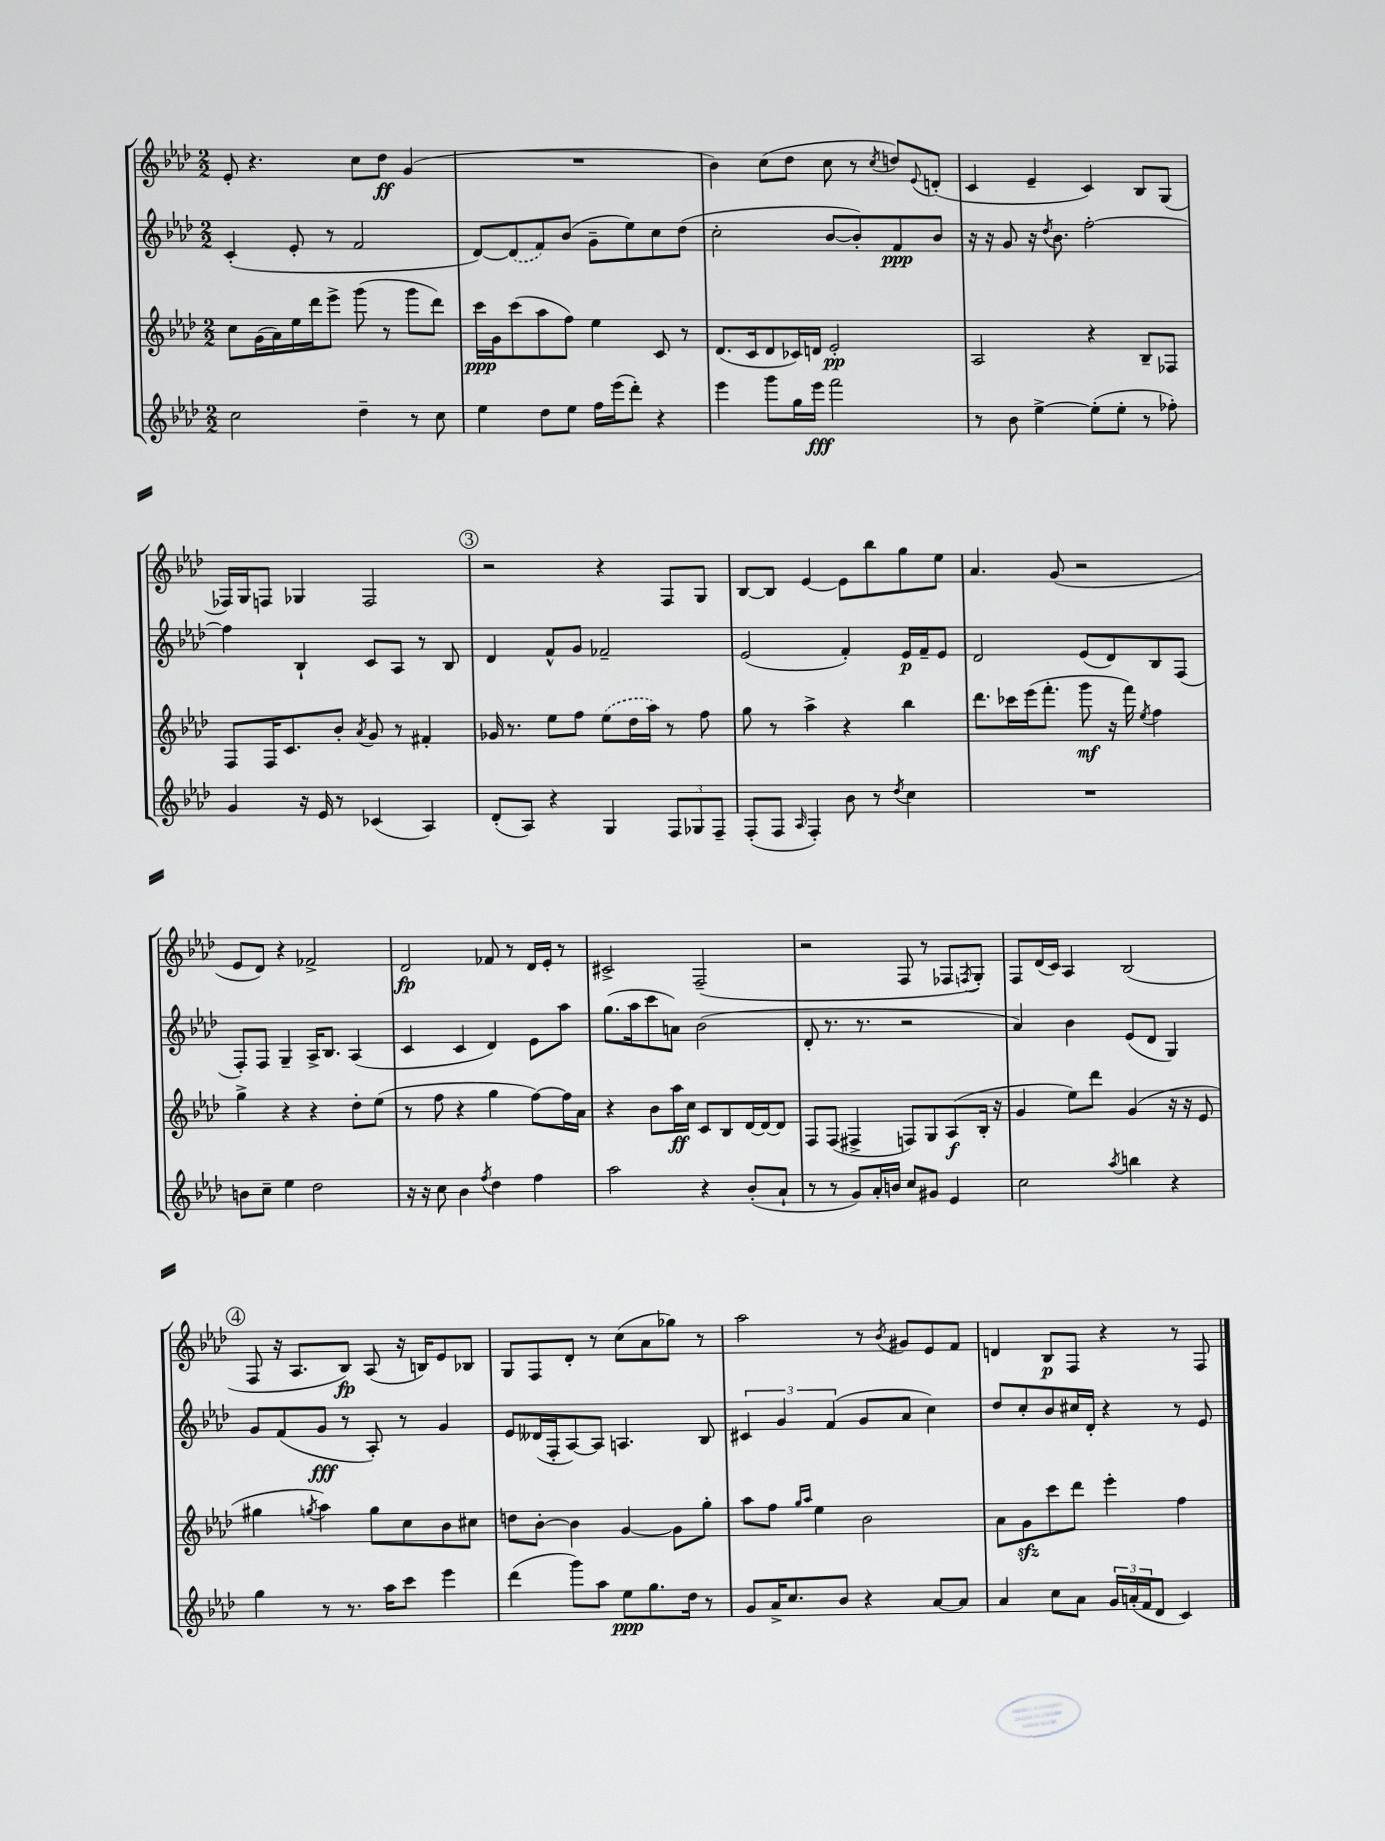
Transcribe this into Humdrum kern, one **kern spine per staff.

**kern	**dynam	**kern	**dynam	**kern	**dynam	**kern	**dynam
*part4	*part4	*part3	*part3	*part2	*part2	*part1	*part1
*staff4	*staff4	*staff3	*staff3	*staff2	*staff2	*staff1	*staff1
*clefG2	*	*clefG2	*	*clefG2	*	*clefG2	*
*k[b-e-a-d-]	*	*k[b-e-a-d-]	*	*k[b-e-a-d-]	*	*k[b-e-a-d-]	*
*M2/2	*	*M2/2	*	*M2/2	*	*M2/2	*
=104	=104	=104	=104	=104	=104	=104	=104
2cc\	.	8cc\L	.	(4c'/	.	8e-'/	.
.	.	(16g\L	.	.	.	4.r	.
.	.	16a-\)	.	.	.	.	.
.	.	16ee-\	.	8e-'/	.	.	.
.	.	16ddd-\J	.	.	.	.	.
.	.	8eee-^\J	.	8r	.	.	.
4dd-~\	.	(8ggg\	.	2f/	.	8cc\L	.
.	.	8r	.	.	.	8dd-\J	ff
8r	.	8ggg\L	.	.	.	(4g/	.
8cc\	.	8ddd-\J)	.	.	.	.	.
=105	=105	=105	=105	=105	=105	=105	=105
4ee-\	.	16ccc\LL	ppp	[8d-/L)	.	1r	.
.	.	16g\J	.	.	.	.	.
.	.	(8ccc\	.	(8d-/]	.	.	.
8dd-\L	.	8aa-\	.	8f/)	.	.	.
8ee-\J	.	8ff\J)	.	(8b-/J	.	.	.
16ff\LL	.	4ee-\	.	8g~\L	.	.	.
(16eee-\J	.	.	.	.	.	.	.
8ddd-'\J)	.	.	.	8ee-\)	.	.	.
4r	.	8c/	.	8cc\	.	.	.
.	.	8r	.	(8dd-\J	.	.	.
=106	=106	=106	=106	=106	=106	=106	=106
4eee-\	.	(8.d-/L	.	2cc'\	.	4b-\)	.
.	.	16c/k	.	.	.	.	.
8ggg\L	.	8d-/	.	.	.	(8cc\L	.
16gg\L	.	16c-X/L)	.	.	.	8dd-\J	.
16eee-\JJ	fff	16dn/JJ	.	.	.	.	.
2fff\	.	2e-'/	pp	[8b-/L	.	8cc\	.
.	.	.	.	8b-'/])	.	8r	.
.	.	.	.	.	.	8qcc/	.
.	.	.	.	8f/	ppp	8ddn/L)	.
.	.	.	.	.	.	8qqe-/	.
.	.	.	.	8b-/J	.	(8dn'/J	.
=107	=107	=107	=107	=107	=107	=107	=107
8r	.	2A-/	.	16r	.	4c/	.
.	.	.	.	16r	.	.	.
8b-\	.	.	.	8g/	.	.	.
[4ee-^\	.	.	.	16r	.	4e-~/	.
.	.	.	.	8qdd-/	.	.	.
.	.	.	.	8.b-\	.	.	.
(8ee-'\L]	.	4r	.	[2ff'\	.	4c/)	.
8ee-'\J	.	.	.	.	.	.	.
8r	.	8B-~/L	.	.	.	8B-/L	.
8ff-X'\)	.	8F-X/J	.	.	.	(8G/J	.
!!LO:LB:g=z
=108	=108	=108	=108	=108	=108	=108	=108
4g/	.	8F/L	.	4ff\]	.	16F-X/LL)	.
.	.	.	.	.	.	16G/J	.
.	.	16F/K	.	.	.	8Fn/J	.
.	.	8.c/	.	.	.	.	.
16r	.	.	.	4B-`/	.	4G-X/	.
16e-/	.	.	.	.	.	.	.
8r	.	8b-'/J	.	.	.	.	.
.	.	8qa-/	.	.	.	.	.
(4c-X/	.	8g/	.	8c/L	.	2F/	.
.	.	8r	.	8A-/J	.	.	.
4A-/)	.	4f#X'/	.	8r	.	.	.
.	.	.	.	8B-/	.	.	.
!!LO:REH:place=s1:t=3
=109	=109	=109	=109	=109	=109	=109	=109
(8d-'/L	.	16g-X/	.	4d-/	.	2r	.
.	.	8.r	.	.	.	.	.
8A-/J)	.	.	.	.	.	.	.
4r	.	8ee-\L	.	8f^^/L	.	.	.
.	.	8ff\J	.	8g/J	.	.	.
4G/	.	(8ee-\L	.	2f-X~/	.	4r	.
.	.	16dd-\L	.	.	.	.	.
.	.	16aa-\JJ)	.	.	.	.	.
12F/L	.	8r	.	.	.	8F/L	.
12G-X/	.	.	.	.	.	.	.
.	.	8ff\	.	.	.	8G/J	.
12F~/J	.	.	.	.	.	.	.
=110	=110	=110	=110	=110	=110	=110	=110
(8F'/L	.	8gg\	.	(2e-/	.	[8B-/L	.
8F/J	.	8r	.	.	.	8B-/J]	.
16qqA-/	.	.	.	.	.	.	.
4F'/)	.	4aa-^\	.	.	.	[4e-/	.
8b-\	.	4r	.	4f'/)	.	8e-\L]	.
8r	.	.	.	.	.	8bb-\	.
8qdd-/	.	.	.	.	.	.	.
4cc\	.	4bb-\	.	16e-/LL	p	8gg\	.
.	.	.	.	16f~/J	.	.	.
.	.	.	.	8e-/J	.	8ee-\J	.
=111	=111	=111	=111	=111	=111	=111	=111
1r	.	8.ddd-\L	.	2d-/	.	4.a-/	.
.	.	16ccc-X\L	.	.	.	.	.
.	.	(16eee-\J	.	.	.	.	.
.	.	8.fff'\J	.	.	.	.	.
.	.	.	.	.	.	(8g/	.
.	.	8ggg\	mf	(8e-/L	.	2r	.
.	.	16r	.	8d-/)	.	.	.
.	.	16fff\)	.	.	.	.	.
.	.	8qee-/	.	.	.	.	.
.	.	4ff\	.	8B-/	.	.	.
.	.	.	.	(8F/J	.	.	.
!!LO:LB:g=z
=112	=112	=112	=112	=112	=112	=112	=112
8bn\L	.	4gg^\	.	8F'/L)	.	8e-/L	.
8cc~\J	.	.	.	8F/J	.	8d-/J)	.
4ee-\	.	4r	.	4G~/	.	4r	.
2dd-\	.	4r	.	16A-^/KL	.	2f-X^/	.
.	.	.	.	8.B-/J	.	.	.
.	.	8dd-'\L	.	(4A-/	.	.	.
.	.	(8ee-\J	.	.	.	.	.
=113	=113	=113	=113	=113	=113	=113	=113
16r	.	8r	.	4c/	.	2d-/	fp
16r	.	.	.	.	.	.	.
8cc\	.	8ff\	.	.	.	.	.
4b-\	.	4r	.	4c/	.	.	.
8qff/	.	.	.	.	.	.	.
4dd-\	.	4gg\	.	4d-/)	.	8f-X/	.
.	.	.	.	.	.	8r	.
4ff\	.	[8ff\L)	.	8e-\L	.	16d-/LL	.
.	.	.	.	.	.	16e-'/JJ	.
.	.	16ff\L]	.	8aa-\J	.	8r	.
.	.	16a-\JJ	.	.	.	.	.
=114	=114	=114	=114	=114	=114	=114	=114
2aa-\	.	4r	.	(8.gg\L	.	2c#X^/	.
.	.	.	.	16aa-\k	.	.	.
.	.	8b-\L	.	8ccc\	.	.	.
.	.	16aa-\L	ff	8an\J)	.	.	.
.	.	16cc\JJ	.	.	.	.	.
4r	.	8c/L	.	(2b-\	.	(2F~/	.
.	.	8B-/	.	.	.	.	.
(8b-'/L	.	[16d-/L	.	.	.	.	.
.	.	16d-/J_	.	.	.	.	.
8a-`/J	.	8d-/J]	.	.	.	.	.
=115	=115	=115	=115	=115	=115	=115	=115
8r	.	8F/L	.	8d-'/	.	2r	.
8r	.	(8F/J	.	8.r	.	.	.
8g/L)	.	4F#X^/	.	.	.	.	.
.	.	.	.	8.r	.	.	.
16a-'/L	.	.	.	.	.	.	.
16bn/JJ	.	.	.	.	.	.	.
8cc/L	.	8Fn/L)	.	2r	.	8F/	.
8g#X/J	.	8G/	.	.	.	8r	.
4e-/	.	(8A-/	f	.	.	8F-X/L	.
.	.	.	.	.	.	8qFn/	.
.	.	16B-'/Jk	.	.	.	8G'/J)	.
.	.	16r	.	.	.	.	.
=116	=116	=116	=116	=116	=116	=116	=116
2cc\	.	4g/	.	4a-/)	.	8F/L	.
.	.	.	.	.	.	(16d-/L	.
.	.	.	.	.	.	16c/JJ)	.
.	.	8ee-\L)	.	4b-\	.	4A-/	.
.	.	8ddd-\J	.	.	.	.	.
8qaa-/	.	.	.	.	.	.	.
4bbn\	.	(4g/	.	(8e-/L	.	(2B-/	.
.	.	.	.	8d-/J	.	.	.
4r	.	16r	.	4G/)	.	.	.
.	.	16r	.	.	.	.	.
.	.	8e-/	.	.	.	.	.
!!LO:LB:g=z
!!LO:REH:place=s1:t=4
=117	=117	=117	=117	=117	=117	=117	=117
4gg\	.	4gg#X\	.	8g/L	.	8F/	.
.	.	.	.	(8f/	.	16r	.
.	.	.	.	.	.	8.A-/L	.
.	.	8qggn/	.	.	.	.	.
8r	.	4aa-\)	.	8g/J	fff	.	.
8.r	.	.	.	8r	.	8B-/J)	fp
.	.	8gg\L	.	8A-'/)	.	(8A-/	.
16aa-\KL	.	.	.	.	.	.	.
8ccc\J	.	8cc\	.	8r	.	16r	.
.	.	.	.	.	.	16Bn/KL)	.
4eee-\	.	8b-\	.	4g/	.	8e-/	.
.	.	8cc#X\J	.	.	.	8B-X/J	.
=118	=118	=118	=118	=118	=118	=118	=118
(4ddd-\	.	8ddn\L	.	8e-/L	.	8G/L	.
.	.	[8b-'\J	.	(16d--X/L	.	8F/	.
.	.	.	.	16F'/J	.	.	.
8ggg\L)	.	4b-\]	.	[8A-/)	.	8d-'/J	.
8aa-\J	.	.	.	8A-/J]	.	8r	.
8ee-\L	ppp	[4g/	.	4.An/	.	(8cc\L	.
8.gg\	.	.	.	.	.	8a-\	.
.	.	8g\L]	.	.	.	8gg-X\J)	.
16dd-\Jk	.	.	.	.	.	.	.
8r	.	8gg'\J	.	8B-/	.	8r	.
=119	=119	=119	=119	=119	=119	=119	=119
8g/L	.	8aa-\L	.	6c#X/	.	2aa-\	.
16a-^/K	.	8ff\J	.	.	.	.	.
.	.	.	.	6g/	.	.	.
8.cc/	.	.	.	.	.	.	.
.	.	16qqgg/LL	.	.	.	.	.
.	.	16qqaa-/JJ	.	.	.	.	.
.	.	4ee-\	.	.	.	.	.
.	.	.	.	(6f/	.	.	.
8b-/J	.	.	.	.	.	.	.
4r	.	2b-\	.	8g/L	.	8r	.
.	.	.	.	.	.	8qb-/	.
.	.	.	.	8a-/J	.	8g#X/L	.
[8a-/L	.	.	.	4cc\)	.	8e-/	.
8a-/J]	.	.	.	.	.	8f/J	.
=120	=120	=120	=120	=120	=120	=120	=120
4a-/	.	8a-\L	.	8dd-/L	.	4dn/	.
.	.	8gzz\	.	8cc'/	.	.	.
8cc\L	.	8ccc\	.	8b-/	.	8B-/L	p
8a-\J	.	8ddd-\J	.	16cc#X/L	.	8F/J	.
.	.	.	.	16d-'/JJ	.	.	.
24g/LL	.	4eee-'\	.	4r	.	4r	.
(24an'/	.	.	.	.	.	.	.
24f/J	.	.	.	.	.	.	.
8d-/J	.	.	.	.	.	.	.
4c/)	.	4ff\	.	8r	.	8r	.
.	.	.	.	8e-/	.	8F/	.
==	==	==	==	==	==	==	==
*-	*-	*-	*-	*-	*-	*-	*-
